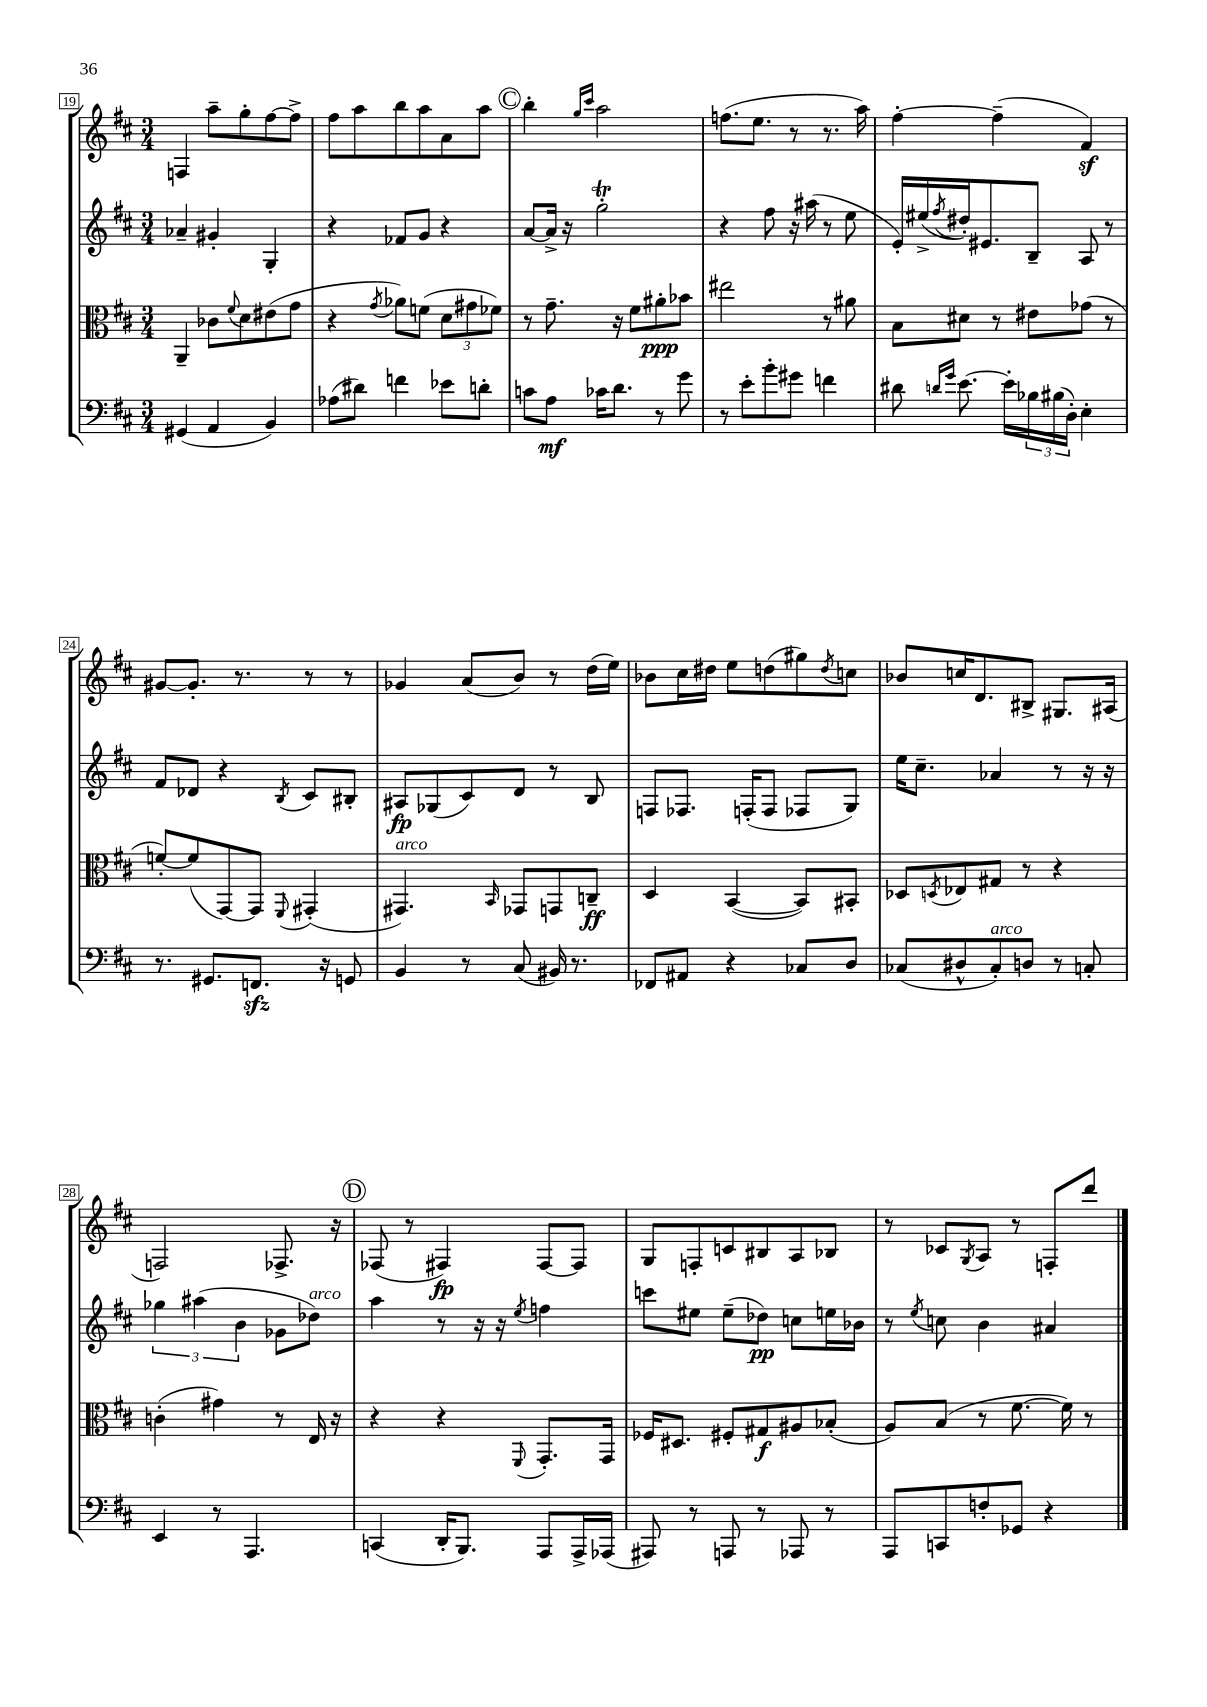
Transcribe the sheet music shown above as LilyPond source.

<<
\new StaffGroup <<
\new Staff = "s0" {
    \clef treble \key d \major \numericTimeSignature \time 3/4
    f4 a''8-- g''8-. fis''8~ fis''8-> |
    fis''8 a''8 b''8 a''8 a'8 a''8 |
    \mark \markup { \circle "C" } b''4-. \grace { g''16 cis'''16 } a''2 |
    f''8.( e''8. r8 r8. a''16) |
    fis''4~-. fis''4--( fis'4\sf) |
    gis'8~ gis'8.-. r8. r8 r8 |
    ges'4 a'8( b'8) r8 d''16( e''16) |
    bes'8 cis''16 dis''16 e''8 d''8( gis''8) \acciaccatura { d''8 } c''8 |
    bes'8 c''16 d'8. bis8-> gis8. ais16( |
    f2) fes8.-> r16 |
    \mark \markup { \circle "D" } fes8( r8 fis4\fp) fis8~ fis8 |
    g8 f8-. c'8 bis8 a8 bes8 |
    r8 ces'8 \acciaccatura { g8 } a8 r8 f8-. d'''8 \bar "|." |
}
\new Staff = "s1" {
    \clef treble \key d \major \numericTimeSignature \time 3/4
    aes'4-- gis'4-. g4-. |
    r4 fes'8 g'8 r4 |
    \mark \markup { \circle "C" } a'8~ a'16-> r16 g''2-.\trill |
    r4 fis''8 r16 ais''16( r8 e''8 |
    e'16-.) eis''16->( \acciaccatura { fis''8 } dis''16-.) eis'8. b8-- a8 r8 |
    fis'8 des'8 r4 \acciaccatura { b8 } cis'8 bis8-. |
    ais8\fp ges8( cis'8) d'8 r8 b8 |
    f8 fes8. f16-.( f8 fes8 g8) |
    e''16 cis''8.-- aes'4 r8 r16 r16 |
    \tuplet 3/2 { ges''4 ais''4( b'4 } ges'8 des''8^\markup { \italic "arco" }) |
    \mark \markup { \circle "D" } a''4 r8 r16 r16 \acciaccatura { e''8 } f''4 |
    c'''8 eis''8 eis''8--( des''8\pp) c''8 e''16 bes'16 |
    r8 \acciaccatura { e''8 } c''8 b'4 ais'4 \bar "|." |
}
\new Staff = "s2" {
    \clef alto \key d \major \numericTimeSignature \time 3/4
    a,4-- ces'8 \appoggiatura { fis'8 } d'8 eis'8( g'8 |
    r4 \acciaccatura { g'8 } aes'8) f'8( \tuplet 3/2 { d'8 gis'8 fes'8) } |
    \mark \markup { \circle "C" } r8 g'8.-- r16 fis'8 ais'8-.\ppp bes'8 |
    eis''2 r8 ais'8 |
    b8 dis'8 r8 eis'8 ges'8( r8 |
    f'8~-.) f'8( g,8~) g,8 \appoggiatura { fis,8 } gis,4-.( |
    gis,4.^\markup { \italic "arco" }) \grace { b,16 } ges,8 g,8 c8--\ff |
    d4 b,4~( b,8) bis,8-. |
    des8 \acciaccatura { d8 } ees8 gis8 r8 r4 |
    c'4-.( gis'4) r8 e16 r16 |
    \mark \markup { \circle "D" } r4 r4 \appoggiatura { fis,8 } g,8.-. g,16 |
    fes16 dis8. fis8-. gis8\f ais8 bes8-.( |
    a8) b8( r8 fis'8.~ fis'16) r8 \bar "|." |
}
\new Staff = "s3" {
    \clef bass \key d \major \numericTimeSignature \time 3/4
    gis,4( a,4 b,4) |
    aes8( dis'8) f'4 ees'8 d'8-. |
    \mark \markup { \circle "C" } c'8 a8\mf ces'16 d'8. r8 g'8 |
    r8 e'8-. b'8-. gis'8 f'4 |
    dis'8 \grace { d'16 g'16 } e'8.~ e'16-. \tuplet 3/2 { bes16 bis16( d16-.) } e4-. |
    r8. gis,8. f,8.\sfz r16 g,8 |
    b,4 r8 cis8( bis,16) r8. |
    fes,8 ais,8 r4 ces8 d8 |
    ces8( dis8-^ ces8-.^\markup { \italic "arco" }) d8 r8 c8-. |
    e,4 r8 a,,4. |
    \mark \markup { \circle "D" } c,4( d,16-. b,,8.) a,,8 a,,16-> aes,,16( |
    ais,,8) r8 a,,8 r8 aes,,8 r8 |
    a,,8 c,8 f8-. ges,8 r4 \bar "|." |
}
>>
>>
\layout { \context { \Score currentBarNumber = #19 \override BarNumber.stencil = #(make-stencil-boxer 0.1 0.3 ly:text-interface::print) } }
